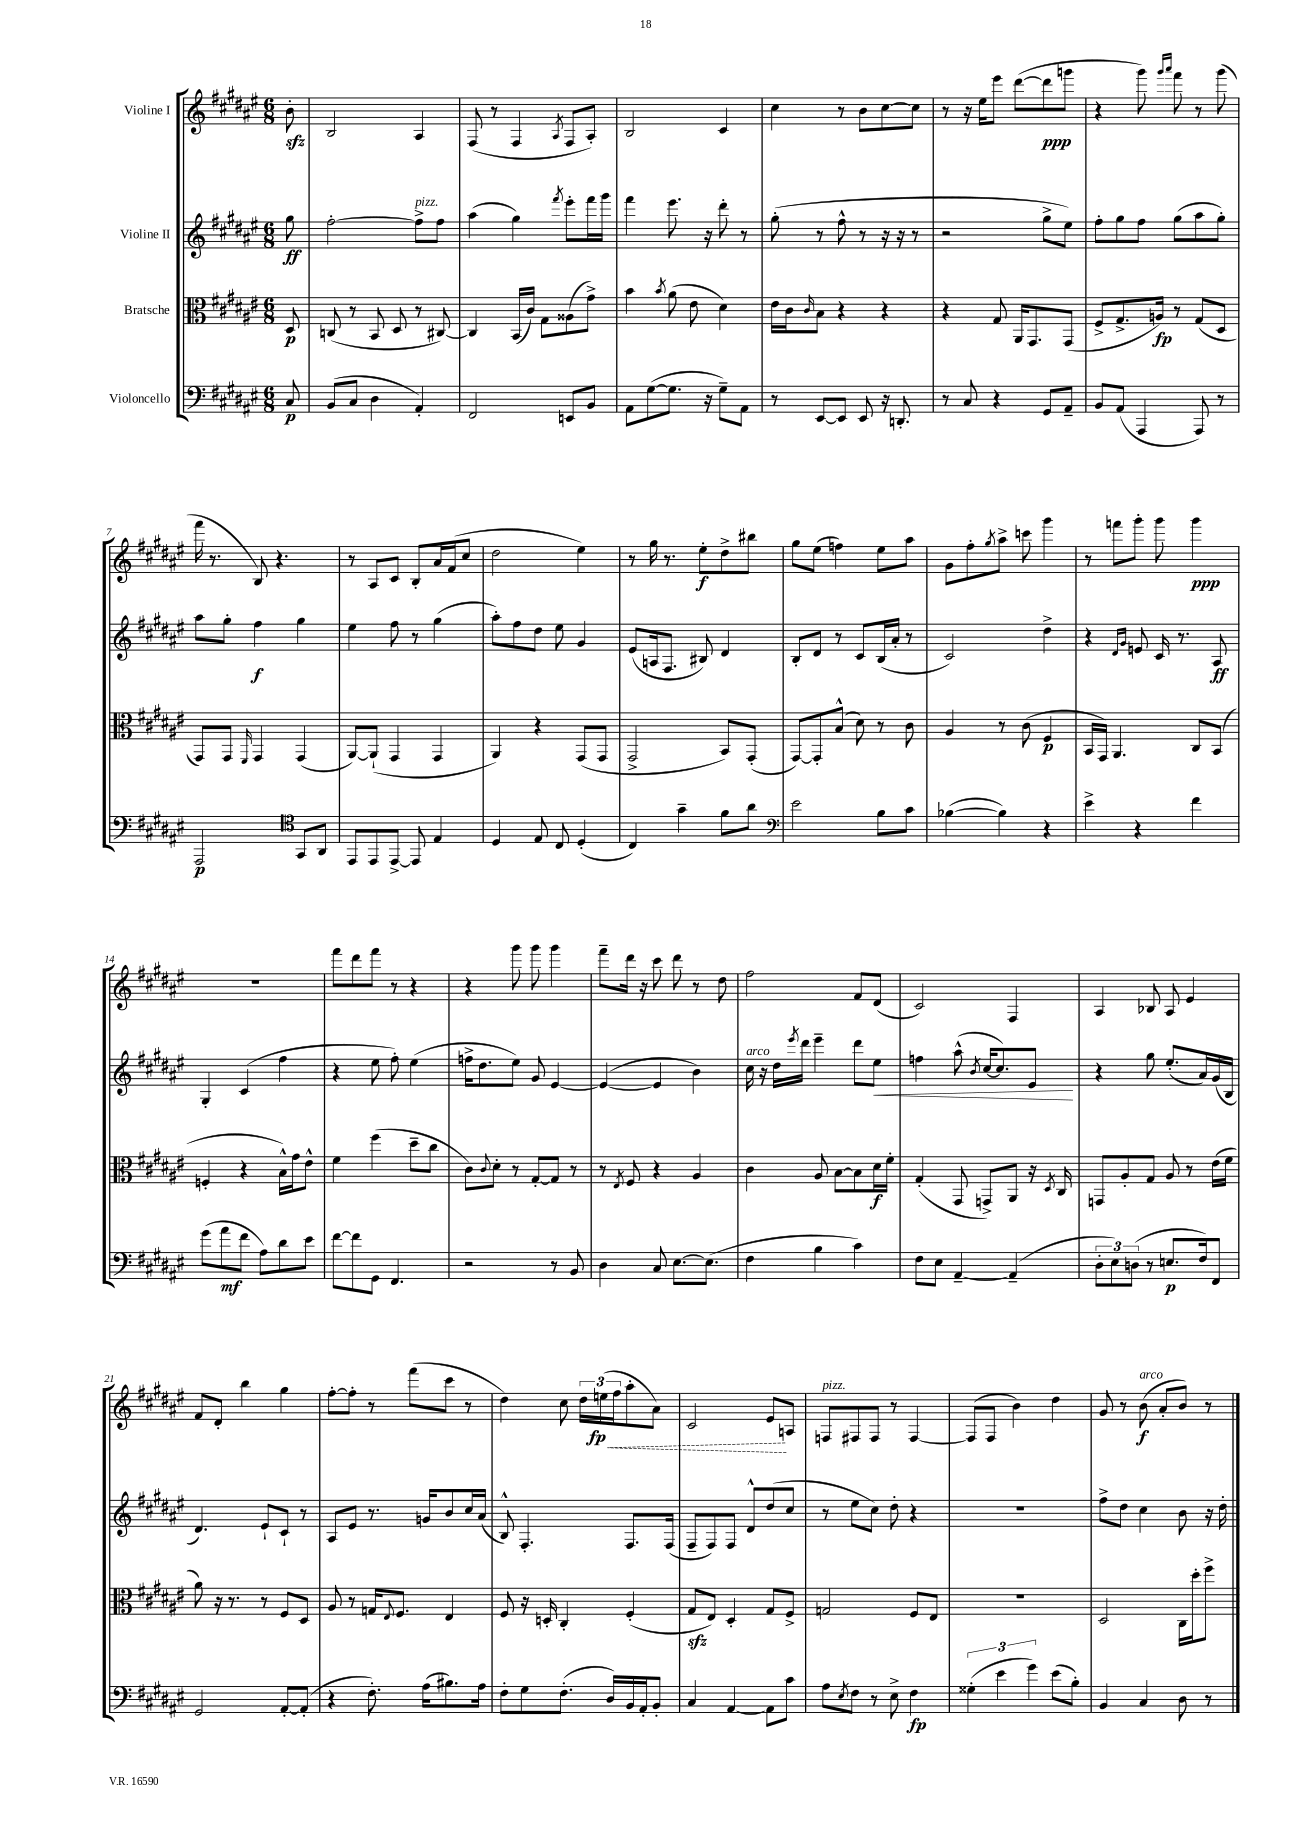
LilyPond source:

<<
\new StaffGroup <<
\new Staff = "s0" \with { instrumentName = "Violine I" } {
    \clef treble \key fis \major \numericTimeSignature \time 6/8 \partial 8
    b'8-.\sfz |
    b2 ais4 |
    fis8( r8 fis4 \acciaccatura { ais8 } fis8 ais8-.) |
    b2 cis'4 |
    cis''4 r8 b'8 cis''8~ cis''8 |
    r8 r16 eis''16 eis'''8 dis'''8~( dis'''8\ppp g'''8 |
    r4 gis'''8) \grace { gis'''16 ais'''16 } fis'''8 r8 gis'''8( |
    fis'''16 r8. b8) r4. |
    r8 ais8 cis'8 b8-. ais'16 fis'16( cis''8 |
    dis''2 eis''4) |
    r8 gis''16 r8. eis''8-.\f dis''8-> bis''8 |
    gis''8 eis''8( f''4) eis''8 ais''8 |
    gis'8 fis''8-. \acciaccatura { gis''8 } ais''8-> c'''8 gis'''4 |
    r8 f'''8 gis'''8-. gis'''8 gis'''4\ppp |
    R2. |
    fis'''8 dis'''8 fis'''8 r8 r4 |
    r4 gis'''8 gis'''8 gis'''4 |
    fis'''8-- dis'''16 r16 cis'''8 dis'''8 r8 dis''8 |
    fis''2 fis'8 dis'8( |
    cis'2) fis4 |
    ais4 bes8 ais8 eis'4 |
    fis'8 dis'8-. b''4 gis''4 |
    fis''8~-. fis''8-. r8 fis'''8( cis'''8 r8 |
    dis''4) cis''8 \tuplet 3/2 { dis''16 \once \override Hairpin.style = #'dashed-line e''16\fp\<( fis''16 } ais''8-. ais'8) |
    cis'2 eis'8\! a8 |
    f8^\markup { \italic "pizz." } fis8 fis8 r8 fis4~ |
    fis8( fis8 b'4) dis''4 |
    gis'8 r8 b'8\f^\markup { \italic "arco" }( ais'8-. b'8) r8 \bar "|." |
}
\new Staff = "s1" \with { instrumentName = "Violine II" } {
    \clef treble \key fis \major \numericTimeSignature \time 6/8 \partial 8
    gis''8\ff |
    fis''2~-. fis''8->^\markup { \italic "pizz." } fis''8 |
    ais''4( gis''4) \acciaccatura { fis'''8 } eis'''8-. fis'''16 gis'''16 |
    fis'''4 eis'''8. r16 dis'''8-. r8 |
    gis''8-.( r8 fis''8-^ r8 r16 r16 r8 |
    r2 gis''8-> eis''8) |
    fis''8-. gis''8 fis''8 gis''8( ais''8 gis''8-.) |
    ais''8 gis''8-. fis''4\f gis''4 |
    eis''4 fis''8 r8 gis''4( |
    ais''8-.) fis''8 dis''8 eis''8 gis'4 |
    eis'8( a16 fis8. bis8) dis'4 |
    b8-. dis'8 r8 cis'8 b16( ais'16-. r8 |
    cis'2) dis''4-> |
    r4 \grace { dis'16 gis'16 } e'8 cis'16 r8. ais8\ff |
    gis4-. cis'4( fis''4 |
    r4 eis''8 fis''8-.) eis''4( |
    f''16-> dis''8. eis''8) gis'8 eis'4~ |
    eis'4~( eis'4 b'4) |
    cis''16^\markup { \italic "arco" } r16 dis''16 \acciaccatura { eis'''8 } dis'''16 eis'''4-- dis'''8 eis''8\< |
    f''4 ais''8-^( \acciaccatura { b'8 } cis''16~ cis''8.) eis'8\! |
    r4 gis''8 eis''8.-.( ais'16) gis'16( b16 |
    dis'4.) eis'8-! cis'8-! r8 |
    ais8 eis'8 r8. g'16 b'8 cis''16 ais'16( |
    b8-^) fis4.-. fis8. fis16( |
    fis8-- fis8) fis8 dis'8-^ dis''8( cis''8 |
    r8 eis''8 cis''8) dis''8-. r4 |
    R2. |
    fis''8-> dis''8 cis''4 b'8 r16 dis''16-. \bar "|." |
}
\new Staff = "s2" \with { instrumentName = "Bratsche" } {
    \clef alto \key fis \major \numericTimeSignature \time 6/8 \partial 8
    dis8\p |
    c8( r8 b,8 dis8 r8 cis8~) |
    cis4 b,16( cis'16) gis8 aisis8( gis'8->) |
    b'4 \acciaccatura { b'8 } ais'8( eis'8 dis'4) |
    eis'16 cis'16 \grace { cis'16 } b8 r4 r4 |
    r4 gis8 ais,16 gis,8. gis,8( |
    fis8-> gis8.-> a16\fp) r8 gis8( dis8 |
    gis,8) gis,8 \grace { fis,16 } gis,4 gis,4( |
    ais,8~) ais,8-!( gis,4 gis,4 |
    ais,4) r4 gis,8( gis,8 |
    gis,2-> b,8) gis,8-.( |
    gis,8~) gis,8-. b8-^( dis'8) r8 cis'8 |
    ais4 r8 cis'8( fis4\p |
    b,16 gis,16) ais,4. cis8 b,8( |
    f4-. r4 b16-^) gis'16 eis'8-^ |
    fis'4 fis''4( dis''8-- cis''8 |
    cis'8) \appoggiatura { cis'8 } dis'8-. r8 gis8~-. gis8 r8 |
    r8 \acciaccatura { eis8 } fis8 r4 ais4 |
    cis'4 ais8 b8~ b8 dis'16\f fis'16-. |
    gis4-.( gis,8 g,8->) ais,8 r16 \acciaccatura { dis8 } cis16 |
    g,8 ais8-. gis8 ais8 r8 eis'16( fis'16 |
    ais'8) r16 r8. r8 fis8 dis8 |
    ais8 r8 g16 \appoggiatura { eis8 } fis8. eis4 |
    fis8 r16 d16-. cis4-. fis4-.( |
    gis8\sfz eis8) dis4-. gis8 fis8-> |
    g2 fis8 eis8 |
    R2. |
    dis2 cis16 dis''16-. fis''8-> \bar "|." |
}
\new Staff = "s3" \with { instrumentName = "Violoncello" } {
    \clef bass \key fis \major \numericTimeSignature \time 6/8 \partial 8
    cis8\p |
    b,8( cis8 dis4 ais,4-.) |
    fis,2 e,8 b,8 |
    ais,8 gis8~( gis8. r16 gis8--) ais,8 |
    r8 eis,8~ eis,8 eis,8 r16 d,8.-. |
    r8 cis8 r4 gis,8 ais,8-- |
    b,8 ais,8( ais,,4 ais,,8) r8 |
    ais,,2\p \clef tenor gis,8 ais,8 |
    eis,8 eis,8 eis,8~-> eis,8 eis4 |
    dis4 eis8 cis8 dis4-.( |
    cis4) gis'4-- fis'8 ais'8 |
    \clef bass eis'2 b8 cis'8 |
    bes4~( bes4) r4 |
    eis'4-> r4 fis'4 |
    gis'8( ais'8\mf fis'8 ais8) dis'8 eis'8 |
    fis'8~ fis'8 gis,8 fis,4. |
    r2 r8 b,8 |
    dis4 cis8 eis8.~ eis8.( |
    fis4 b4 cis'4) |
    fis8 eis8 ais,4~-- ais,4--( |
    \tuplet 3/2 { dis8-. eis8) d8( } r8 e8.\p fis16) fis,8 |
    gis,2 ais,8~-. ais,8-.( |
    r4 fis8.-.) ais16( bis8.) ais16 |
    fis8-. gis8 fis8.-.( dis16) b,16 ais,16-. b,8-. |
    cis4 ais,4~ ais,8 cis'8 |
    ais8 \acciaccatura { eis8 } fis8 r8 eis8-> fis4\fp |
    \tuplet 3/2 { gisis4-.( eis'4 gis'4) } eis'8( b8-.) |
    b,4 cis4 dis8 r8 \bar "|." |
}
>>
>>
